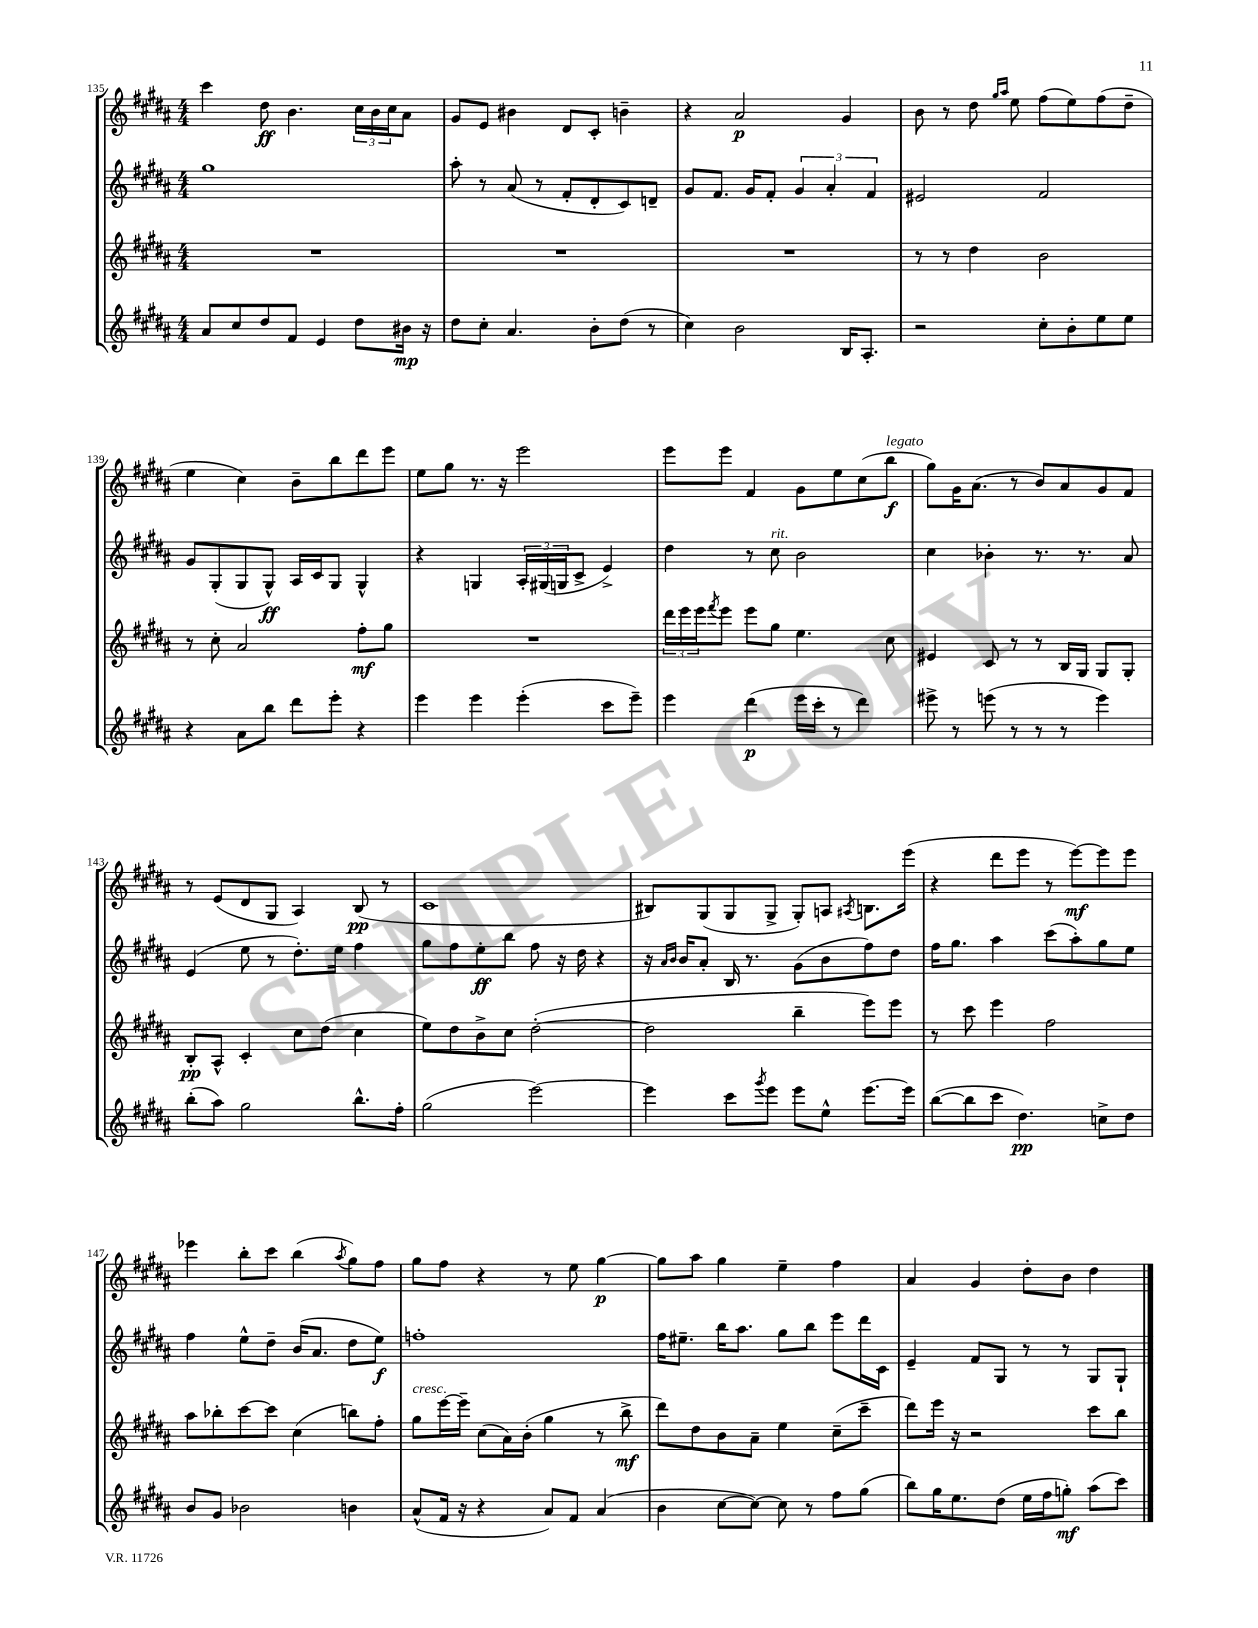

**kern	**kern	**kern	**kern
*staff4	*staff3	*staff2	*staff1
*clefG2	*clefG2	*clefG2	*clefG2
*k[f#c#g#d#a#]	*k[f#c#g#d#a#]	*k[f#c#g#d#a#]	*k[f#c#g#d#a#]
*M4/4	*M4/4	*M4/4	*M4/4
8a#	1r	1gg#	4ccc#
8cc#	.	.	.
8dd#	.	.	8dd#
8f#	.	.	4.b
4e	.	.	.
8dd#	.	.	24cc#
.	.	.	24b
.	.	.	24cc#
16b#	.	.	8a#
16r	.	.	.
=	=	=	=
8dd#	1r	8aa#'	8g#
8cc#'	.	8r	8e
4.a#	.	(8a#	4b#
.	.	8r	.
.	.	8f#'	8d#
8b'	.	8d#'	8c#'
(8dd#	.	8c#)	4b~
8r	.	8d~	.
=	=	=	=
4cc#)	1r	8g#	4r
.	.	8.f#	.
2b	.	.	2a#
.	.	16g#	.
.	.	8f#'	.
.	.	6g#	.
.	.	6a#'	.
16B	.	.	4g#
8.A#'	.	.	.
.	.	6f#	.
=	=	=	=
2r	8r	2e#	8b
.	8r	.	8r
.	4dd#	.	8dd#
.	.	.	16qqgg#
.	.	.	16qqaa#
.	.	.	8ee
8cc#'	2b	2f#	(8ff#
8b'	.	.	8ee)
8ee	.	.	(8ff#
8ee	.	.	8dd#~
=	=	=	=
4r	8r	8g#	4ee
.	8cc#'	(8G#'	.
8a#	2a#	8G#	4cc#)
8bb	.	8G#^^)	.
8ddd#	.	16A#	8b~
.	.	16c#	.
8eee'	.	8G#	8bb
4r	8ff#'	4G#^^	8ddd#
.	8gg#	.	8eee
=	=	=	=
4eee	1r	4r	8ee
.	.	.	8gg#
4eee	.	4G	8.r
.	.	.	16r
(4eee'	.	24A#'	2eee
.	.	(24G#	.
.	.	24G	.
.	.	8c#^	.
8ccc#	.	4e^)	.
8eee~)	.	.	.
=	=	=	=
4eee	24ddd#	4dd#	8eee
.	24eee	.	.
.	24eee	.	.
.	8qfff#	.	.
.	8eee	.	8eee
(4ddd#	8eee	8r	4f#
.	8gg#	8cc#	.
16eee	4.ee	2b	8g#
16ccc#'	.	.	.
8r	.	.	8ee
4ddd#)	.	.	(8cc#
.	8cc#	.	8bb
=	=	=	=
8eee#^	4e#	4cc#	8gg#)
8r	.	.	16g#
.	.	.	(8.a#
(8eee	8c#	4b-'	.
8r	8r	.	8r
8r	8r	8.r	8b)
8r	16B	.	8a#
.	16G#	8.r	.
4eee)	8G#	.	8g#
.	8G#'	8a#	8f#
=	=	=	=
(8bb'	8B'	(4e	8r
8aa#)	8A#^^	.	(8e
2gg#	4c#'	8ee	8d#
.	.	8r	8G#
.	8cc#	8.dd#')	4A#)
.	(8dd#	.	.
.	.	16ee	.
8.bb^^	4cc#	4ff#	(8B
.	.	.	8r
16ff#'	.	.	.
=	=	=	=
(2gg#	8ee)	8gg#	1c#
.	8dd#	8ff#	.
.	8b^	8ee'	.
.	8cc#	8bb	.
[2eee)	([2dd#'	8ff#	.
.	.	16r	.
.	.	16dd#	.
.	.	4r	.
=	=	=	=
4eee]	2dd#]	16r	8B#)
.	.	16qqa#	.
.	.	16qqb	.
.	.	16b	.
.	.	8a#'	(8G#
8ccc#	.	16B	8G#
.	.	8.r	.
8qggg#	.	.	.
8eee	.	.	8G#^
8eee	4bb~	(8g#	8G#')
8ee^^	.	8b	8A
.	.	.	8qA#
[8.eee	8eee)	8ff#)	8.B
.	8eee	8dd#	.
16eee]	.	.	(16eee
=	=	=	=
([8bb	8r	16ff#	4r
.	.	8.gg#	.
8bb]	8ccc#	.	.
8ccc#	4eee	4aa#	8ddd#
4.dd#)	.	.	8eee
.	2ff#	(8ccc#	8r
.	.	8aa#')	[8eee)
8cc^	.	8gg#	8eee]
8dd#	.	8ee	8eee
=	=	=	=
8b	8aa#	4ff#	4eee-
8g#	8bb-'	.	.
2b-	[8ccc#	8ee^^	8bb'
.	8ccc#]	8dd#~	8ccc#
.	(4cc#	(16b	(4bb
.	.	8.a#	.
.	.	.	8qaa#
4b	8bb)	8dd#	8gg#)
.	8ff#'	8ee)	8ff#
=	=	=	=
(8a#^^	8gg#	1ff'	8gg#
16f#	[16eee	.	8ff#
16r	16eee~]	.	.
4r	(8cc#	.	4r
.	16a#)	.	.
.	(16b'	.	.
8a#)	4gg#	.	8r
8f#	.	.	8ee
(4a#	8r	.	[4gg#
.	8bb^	.	.
=	=	=	=
4b	8ddd#)	16ff#	8gg#]
.	.	8.ee#~	.
.	8dd#	.	8aa#
[8cc#	8b	16bb	4gg#
.	.	8.aa#	.
8cc#_)	8a#~	.	.
8cc#]	4ee	8gg#	4ee~
8r	.	8bb	.
8ff#	(8cc#~	8eee	4ff#
(8gg#	8ccc#~	16ddd#	.
.	.	16c#	.
=	=	=	=
8bb)	8ddd#)	4e~	4a#
16gg#	16eee	.	.
8.ee	16r	.	.
.	2r	8f#	4g#
(8dd#	.	8G#	.
16ee	.	8r	8dd#'
16ff#	.	.	.
8gg')	.	8r	8b
(8aa#	8ccc#	8G#	4dd#
8ccc#)	8bb	8G#`	.
==	==	==	==
*-	*-	*-	*-
